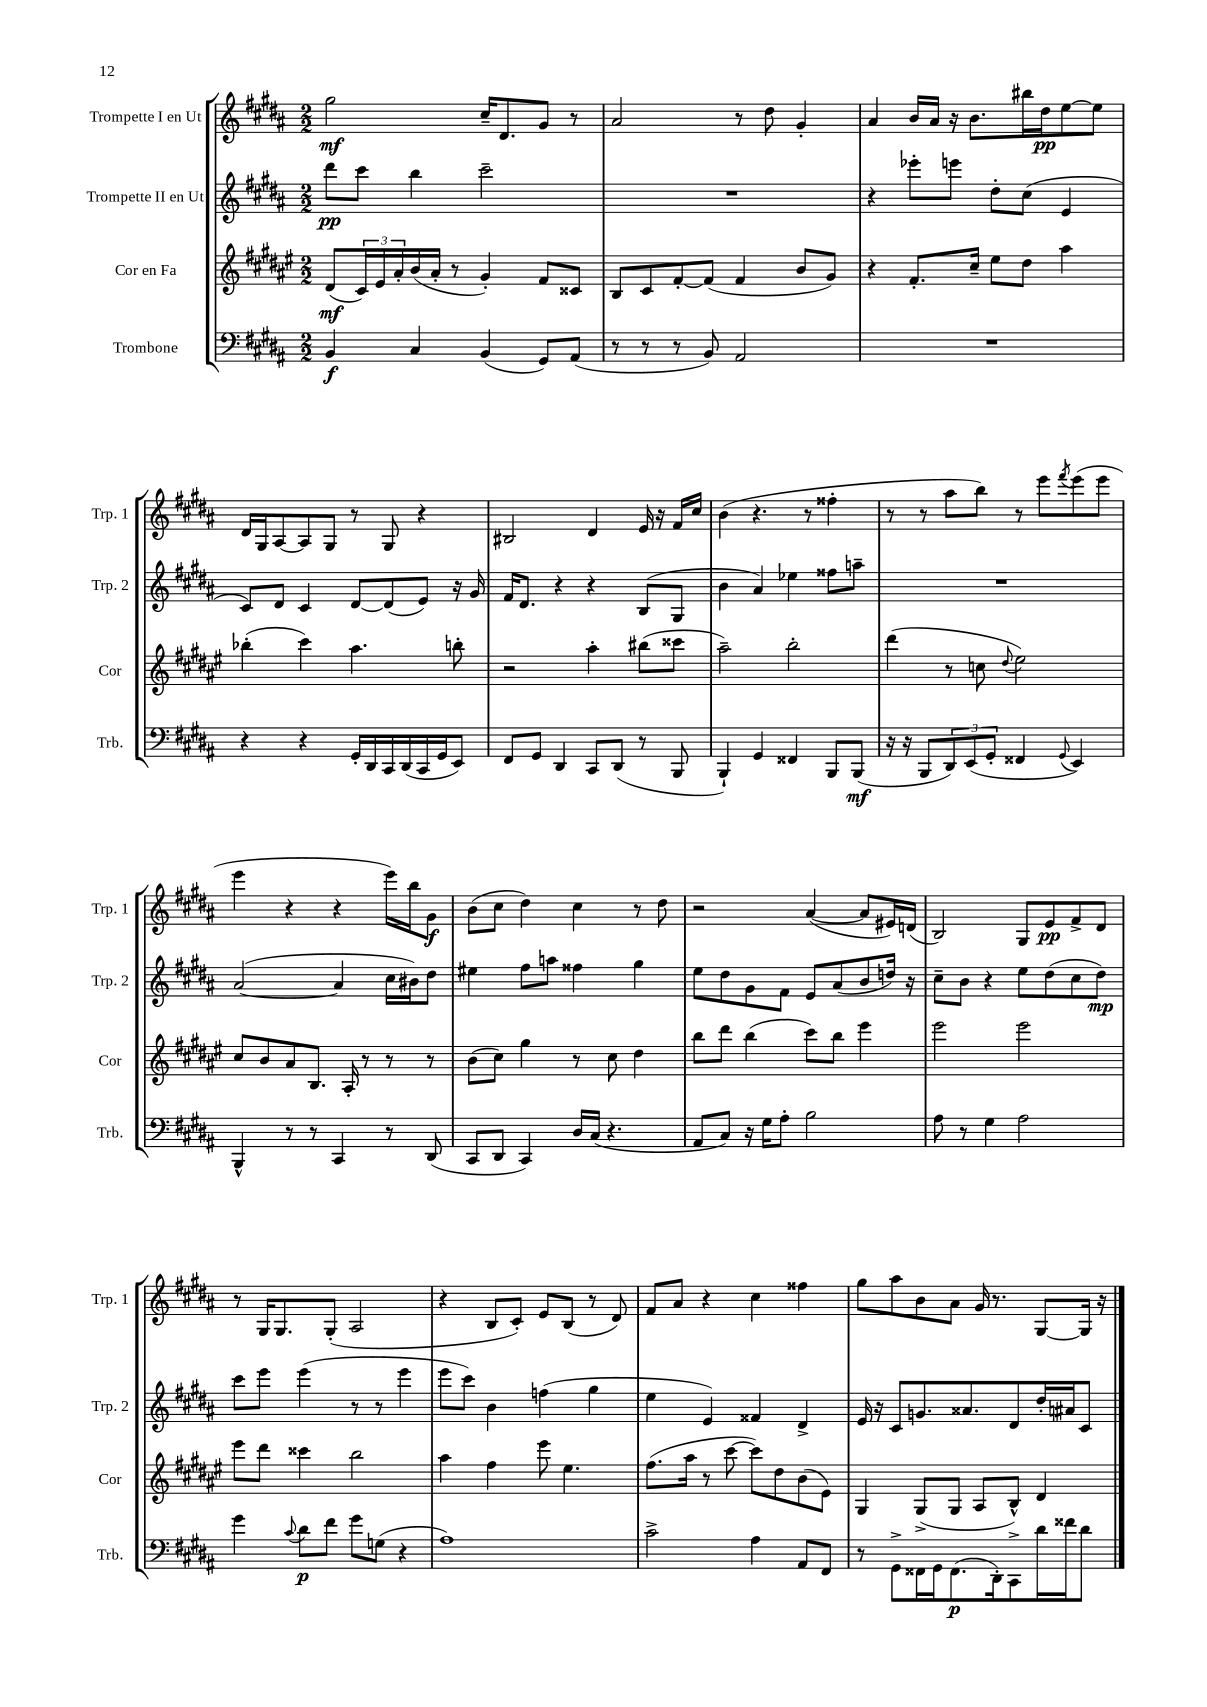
<<
\new StaffGroup <<
\new Staff = "s0" \with { instrumentName = "Trompette I en Ut" shortInstrumentName = "Trp. 1" } {
    \clef treble \key b \major \numericTimeSignature \time 2/2
    gis''2\mf cis''16-- dis'8. gis'8 r8 |
    ais'2 r8 dis''8 gis'4-. |
    ais'4 b'16 ais'16 r16 b'8. bis''16 dis''16\pp e''8~ e''8 |
    dis'16 gis16 ais8~ ais8 gis8 r8 gis8 r4 |
    bis2 dis'4 e'16 r16 fis'16 cis''16 |
    b'4( r4. r8 fisis''4-. |
    r8 r8 ais''8 b''8) r8 e'''8 \acciaccatura { fis'''8 } e'''8( e'''8 |
    e'''4 r4 r4 e'''16) b''16 gis'8\f |
    b'8( cis''8 dis''4) cis''4 r8 dis''8 |
    r2 ais'4~( ais'8 eis'16) d'16( |
    b2) gis8 e'8\pp fis'8-> dis'8 |
    r8 gis16 gis8. gis8-.( ais2 |
    r4 b8 cis'8-.) e'8 b8( r8 dis'8) |
    fis'8 ais'8 r4 cis''4 fisis''4 |
    gis''8 ais''8 b'8 ais'8 gis'16 r8. gis8~ gis16 r16 \bar "|." |
}
\new Staff = "s1" \with { instrumentName = "Trompette II en Ut" shortInstrumentName = "Trp. 2" } {
    \clef treble \key b \major \numericTimeSignature \time 2/2
    dis'''8\pp cis'''8 b''4 cis'''2-- |
    R1 |
    r4 ees'''8-. e'''8 dis''8-. cis''8( e'4 |
    cis'8) dis'8 cis'4 dis'8~ dis'8( e'8) r16 gis'16 |
    fis'16 dis'8. r4 r4 b8( gis8 |
    b'4 ais'4) ees''4 fisis''8 a''8-- |
    R1 |
    ais'2~( ais'4 cis''16 bis'16) dis''8 |
    eis''4 fis''8 a''8 fisis''4 gis''4 |
    e''8 dis''8 gis'8 fis'8 e'8 ais'8( b'8 d''16) r16 |
    cis''8-- b'8 r4 e''8 dis''8( cis''8 dis''8\mp) |
    cis'''8 e'''8 e'''4( r8 r8 e'''4 |
    e'''8 cis'''8) b'4 f''4( gis''4 |
    e''4 e'4) fisis'4 dis'4-> |
    e'16 r16 cis'8 g'8. aisis'8. dis'8 dis''16-. ais'16 cis'8 \bar "|." |
}
\new Staff = "s2" \with { instrumentName = "Cor en Fa" shortInstrumentName = "Cor" } {
    \clef treble \key fis \major \numericTimeSignature \time 2/2
    dis'8\mf( \tuplet 3/2 { cis'16) eis'16 ais'16-. } b'16( ais'16-. r8 gis'4-.) fis'8 cisis'8 |
    b8 cis'8 fis'8~-. fis'8( fis'4 b'8 gis'8) |
    r4 fis'8.-. cis''16-- eis''8 dis''8 ais''4 |
    bes''4-.( cis'''4) ais''4. b''8-. |
    r2 ais''4-. bis''8( cisis'''8 |
    ais''2--) b''2-. |
    dis'''4( r8 c''8 \appoggiatura { dis''8 } eis''2) |
    cis''8 b'8 ais'8 b8. ais16-. r8 r8 r8 |
    b'8( cis''8) gis''4 r8 cis''8 dis''4 |
    b''8 dis'''8 b''4( cis'''8) b''8 eis'''4 |
    eis'''2 eis'''2 |
    eis'''8 dis'''8 cisis'''4 b''2 |
    ais''4 fis''4 eis'''8 eis''4. |
    fis''8.( ais''16 r8 cis'''8~ cis'''8) dis''8 b'8( eis'8) |
    gis4 gis8->( gis8 ais8 b8-^) dis'4 \bar "|." |
}
\new Staff = "s3" \with { instrumentName = "Trombone" shortInstrumentName = "Trb." } {
    \clef bass \key b \major \numericTimeSignature \time 2/2
    b,4\f cis4 b,4( gis,8) ais,8( |
    r8 r8 r8 b,8) ais,2 |
    R1 |
    r4 r4 gis,16-. dis,16 cis,16 dis,16( cis,16 gis,16 e,8) |
    fis,8 gis,8 dis,4 cis,8 dis,8( r8 b,,8 |
    b,,4-!) gis,4 fisis,4 b,,8 b,,8\mf( |
    r16 r16 b,,8 \tuplet 3/2 { dis,8) e,8( gis,8-. } fisis,4 \appoggiatura { gis,8 } e,4) |
    b,,4-^ r8 r8 cis,4 r8 dis,8( |
    cis,8 dis,8 cis,4) dis16 cis16( r4. |
    ais,8 cis8) r16 gis16 ais8-. b2 |
    ais8 r8 gis4 ais2 |
    gis'4 \appoggiatura { cis'8 } dis'8\p fis'8 gis'8 g8( r4 |
    ais1) |
    cis'2-> ais4 ais,8 fis,8 |
    r8 gis,8-> fisis,16 gis,16 fisis,8.\p( dis,16-.) cis,8-> dis'16 fisis'16 dis'8 \bar "|." |
}
>>
>>
\layout { \context { \Score \remove "Bar_number_engraver" } }
